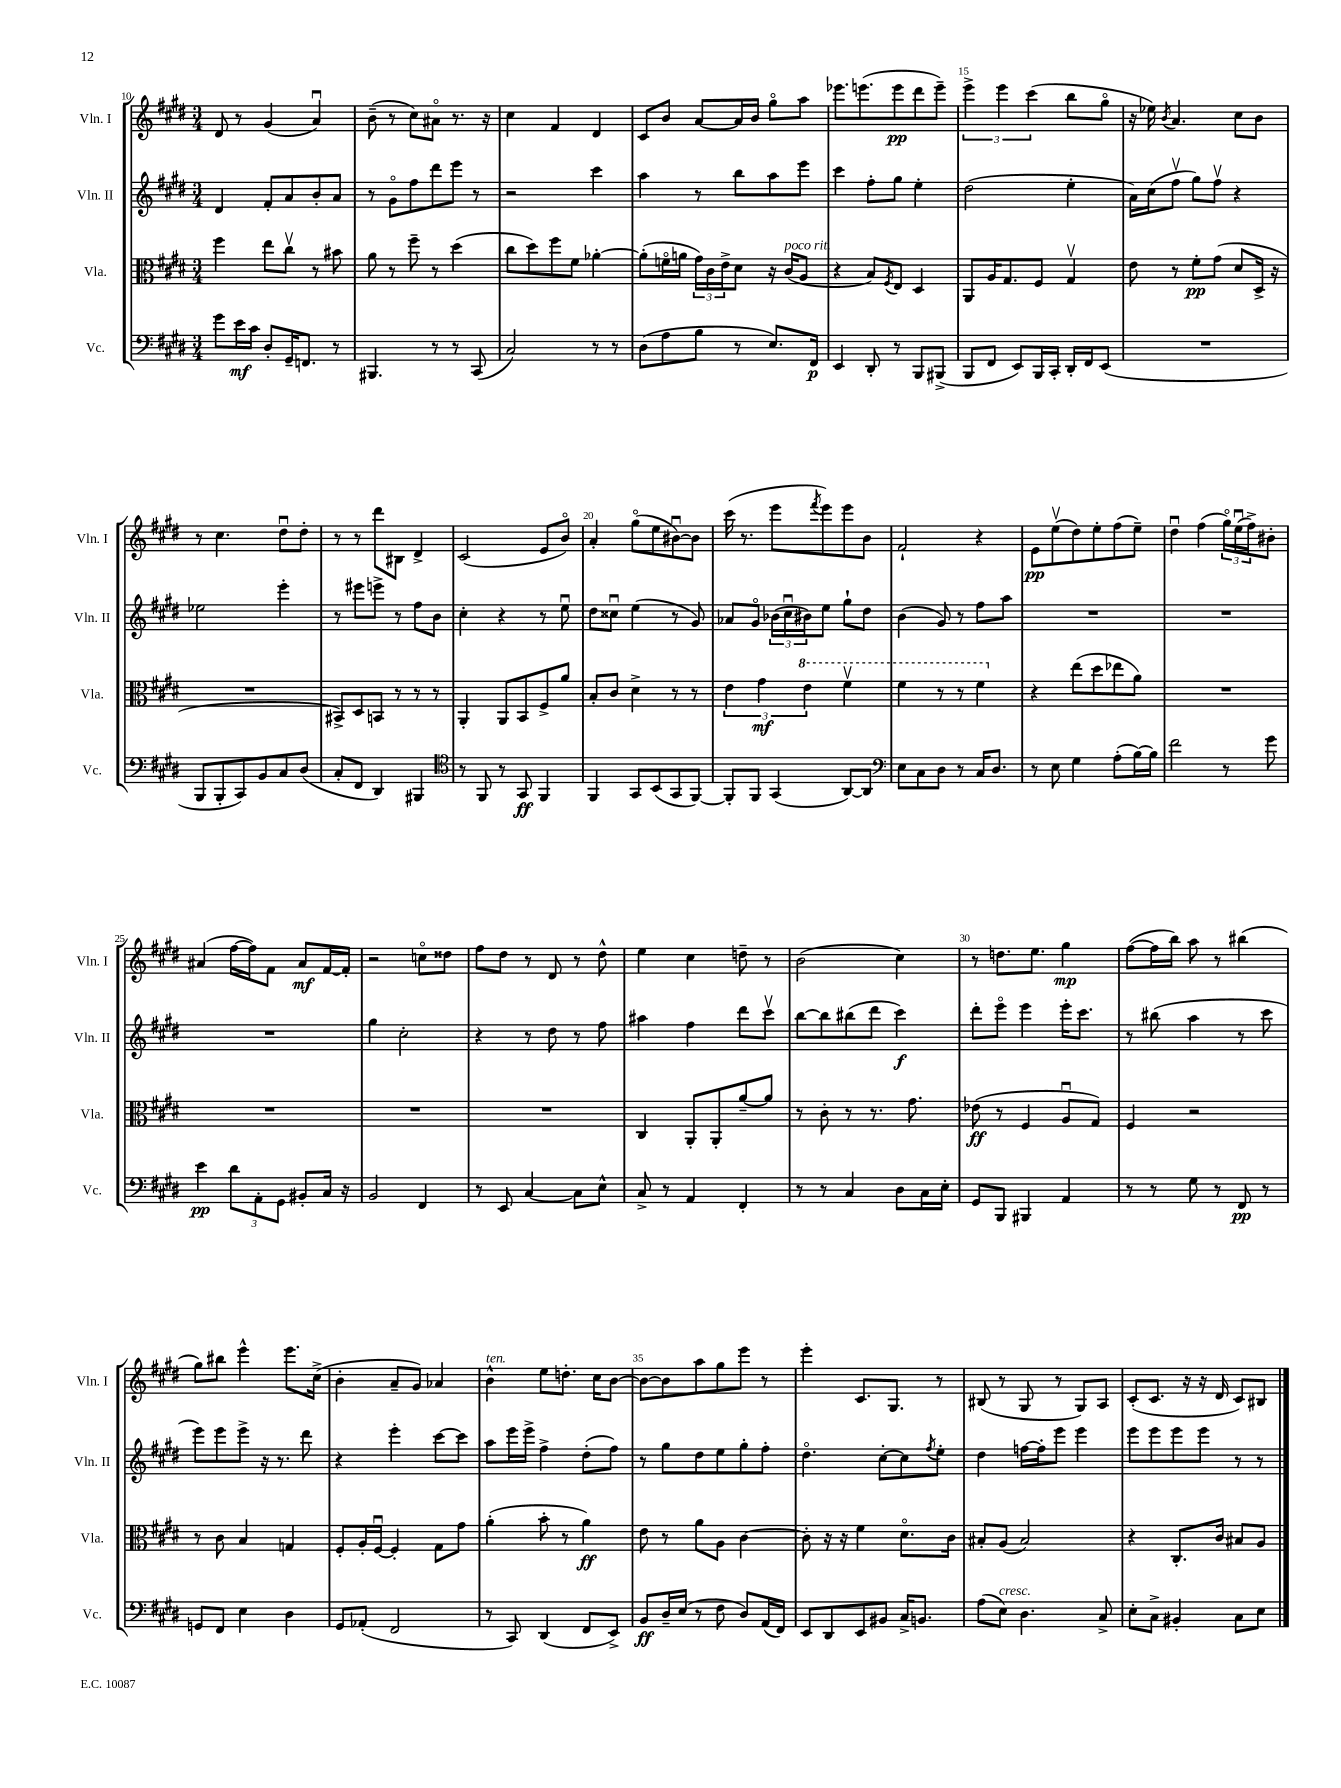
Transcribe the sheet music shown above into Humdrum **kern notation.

**kern	**kern	**kern	**kern
*staff4	*staff3	*staff2	*staff1
*clefF4	*clefC3	*clefG2	*clefG2
*k[f#c#g#d#]	*k[f#c#g#d#]	*k[f#c#g#d#]	*k[f#c#g#d#]
*M3/4	*M3/4	*M3/4	*M3/4
8g#	4ff#	4d#	8d#
16e	.	.	8r
16c#	.	.	.
8D#'	8ee	8f#'	(4g#
16GG#~	8cc#v	8a	.
8.FF	.	.	.
.	8r	8b'	4au)
8r	8b#	8a	.
=	=	=	=
4.BBB#	8a	8r	(8b~
.	8r	8g#o	8r
.	8ff#~	8ff#	8cc#)
8r	8r	8ddd#	8a#o
8r	(4dd#	8eee	8.r
(8CC#	.	8r	.
.	.	.	16r
=	=	=	=
2C#)	8cc#	2r	4cc#
.	8dd#)	.	.
.	8ff#	.	4f#
.	8f#	.	.
8r	[4a-'	4ccc#	4d#
8r	.	.	.
=	=	=	=
(8D#	(8a-']	4aa	8c#
8A	16fo	.	8b
.	16a	.	.
8B	24g#)	8r	[8a
.	24c#	.	.
.	24e^	.	.
8r	8d#	8bb	16a]
.	.	.	16b
8.E)	16r	8aa	8gg#o
.	(16c#	.	.
.	8A	8eee	8aa
16FF#	.	.	.
=	=	=	=
4EE	4r	4ccc#	8.eee-
.	.	.	(8.eee
8DD#'	8B)	8ff#'	.
.	8qF#	.	.
8r	8E	8gg#	8eee
8BBB	4D#	4ee'	8ddd#
(8BBB#^	.	.	8eee~)
=	=	=	=
8BBB	8AA	(2dd#	6eee^
8FF#	16A	.	.
.	.	.	6eee
.	8.G#	.	.
8EE)	.	.	.
.	.	.	(6ccc#
16BBB	8F#	.	.
16CC#'	.	.	.
16DD#'	4G#v	4ee'	8bb
16FF#	.	.	.
(8EE	.	.	8gg#o
=	=	=	=
2.r	8e	16a)	16r
.	.	(16cc#	16ee-)
.	.	.	8qb
.	8r	8ff#v	4.a
.	8f#'	8gg#)	.
.	(8g#	8ff#v	.
.	8d#	4r	8cc#
.	16D#^	.	8b
.	16r	.	.
=	=	=	=
8BBB	2.r	2ee-	8r
8BBB'	.	.	4.cc#
8CC#)	.	.	.
8BB	.	.	.
8C#	.	4eee'	8dd#u
(8D#	.	.	8dd#'
=	=	=	=
8C#'	8BB#^)	8r	8r
8FF#	8D#	8eee#	8r
4DD#)	8BB	8eee^	8ddd#
.	8r	8r	8B#
4BBB#	8r	8ff#	4d#^
.	8r	8b	.
=	=	=	=
*clefC4	*	*	*
8r	4AA'	4cc#'	(2c#
8FF#	.	.	.
8r	8AA	4r	.
8GG#	8BB	.	.
4FF#	8F#^	8r	8e
.	8a	8eeu	8bo)
=	=	=	=
4FF#	8B'	8dd#	4a'
.	8c#	8cc##u	.
8GG#	4d#^	(4ee	(8gg#o
(8BB	.	.	8ee
8GG#	8r	8r	[8b#u)
[8FF#)	8r	8g#)	8b#]
=	=	=	=
8FF#']	6e	8a-	(16ccc#
.	.	.	8.r
8FF#	.	8g#o	.
.	6g#	.	.
(4GG#	.	(24b-	8eee
.	.	24cc#u	.
.	6ee	24b#)	.
.	.	.	8qfff#
.	.	8ee	8eee)
[8AA)	4ff#v	8gg#`	8eee
8AA]	.	8dd#	8b
=	=	=	=
*clefF4	*	*	*
8E	4ff#	(4b	2f#`
8C#	.	.	.
8D#	8r	8g#)	.
8r	8r	8r	.
16C#	4ff#	8ff#	4r
8.D#	.	.	.
.	.	8aa	.
=	=	=	=
8r	4r	2.r	8e
8E	.	.	(8eev
4G#	(8ee	.	8dd#)
.	8dd#	.	8ee'
(8A'	8ee-	.	(8ff#
[16B)	8a)	.	8ee~)
16B]	.	.	.
=	=	=	=
2f#	2.r	2.r	4dd#u
.	.	.	(4ff#
8r	.	.	24gg#o)
.	.	.	(24eeu
.	.	.	24ff#^)
8g#	.	.	8b#'
=	=	=	=
4e	2.r	2.r	(4a#
12d#	.	.	[16ff#
.	.	.	16ff#])
12AA'	.	.	.
.	.	.	8f#
12GG#	.	.	.
8BB#'	.	.	8a#
16C#	.	.	[16f#
16r	.	.	16f#']
=	=	=	=
2BB	2.r	4gg#	2r
.	.	2cc#'	.
4FF#	.	.	8cco
.	.	.	8dd##
=	=	=	=
8r	2.r	4r	8ff#
8EE	.	.	8dd#
[4C#	.	8r	8r
.	.	8dd#	8d#
8C#]	.	8r	8r
8E^^	.	8ff#	8dd#^^
=	=	=	=
8C#^	4C#	4aa#	4ee
8r	.	.	.
4AA	8AA'	4ff#	4cc#
.	8AA'	.	.
4FF#'	[8a~	8ddd#	8dd~
.	8a]	8ccc#v	8r
=	=	=	=
8r	8r	[8bb	(2b
8r	8c#'	8bb]	.
4C#	8r	(8bb#	.
.	8.r	8ddd#	.
8D#	.	4ccc#)	4cc#)
.	8.g#	.	.
16C#	.	.	.
16E'	.	.	.
=	=	=	=
8GG#	(8e-	8ddd#'	8r
8BBB	8r	8eeeo	8.dd
4BBB#	4F#	4eee	.
.	.	.	8.ee
4AA	8Au	16eee'	4gg#
.	.	8.ccc#	.
.	8G#)	.	.
=	=	=	=
8r	4F#	8r	([8ff#
8r	.	(8bb#	16ff#]
.	.	.	16bb)
8G#	2r	4aa	8aa
8r	.	.	8r
8FF#	.	8r	(4bb#
8r	.	8ccc#	.
=	=	=	=
8GG	8r	8eee)	8gg#)
8FF#	8c#	8eee	8bb#
4E	4B	8eee^	4eee^^
.	.	16r	.
.	.	8.r	.
4D#	4G	.	8.eee
.	.	8ddd#	.
.	.	.	(16cc#^
=	=	=	=
8GG#	8F#'	4r	4b'
(8AA-'	16A'	.	.
.	[16F#u	.	.
2FF#	4F#']	4eee'	8a~
.	.	.	8g#)
.	8G#	[8ccc#	4a-
.	8g#	8ccc#]	.
=	=	=	=
8r	(4a'	8aa	4b^^
8CC#)	.	16eee	.
.	.	16eee^	.
(4DD#	8b'	4ff#^	8ee
.	8r	.	8.dd'
8FF#	4a)	(8dd#'	.
.	.	.	16cc#
8EE^)	.	8ff#)	[8b
=	=	=	=
8BB	8e	8r	8b_
16D#~	8r	8gg#	8b]
(16E	.	.	.
8r	8a	8dd#	8aa
8F#	8A	8ee	8gg#
8D#)	[4c#	8gg#'	8eee
(16AA	.	8ff#'	8r
16FF#)	.	.	.
=	=	=	=
8EE	8c#']	4.dd#o	4eee'
8DD#	16r	.	.
.	16r	.	.
8EE	4f#	.	8.c#
8BB#	.	[8cc#'	.
.	.	.	8.G#
16C#^	8.d#o	8cc#]	.
8.BB	.	.	.
.	.	8qff#	.
.	.	8ee'	8r
.	16c#	.	.
=	=	=	=
(8A	8B#'	4dd#	(8B#
8E)	(8A	.	8r
4.D#	2B#)	[16ff	8G#
.	.	16ff']	.
.	.	8eee	8r
.	.	4eee	8G#)
8C#^	.	.	8A
=	=	=	=
8E'	4r	8eee	(8c#'
8C#^	.	8eee	8.c#
4BB#'	8.C#'	8eee	.
.	.	.	16r
.	.	8eee	16r
.	16c#	.	16d#
8C#	8B#	8r	8c#)
8E	8A	8r	8B#
==	==	==	==
*-	*-	*-	*-
